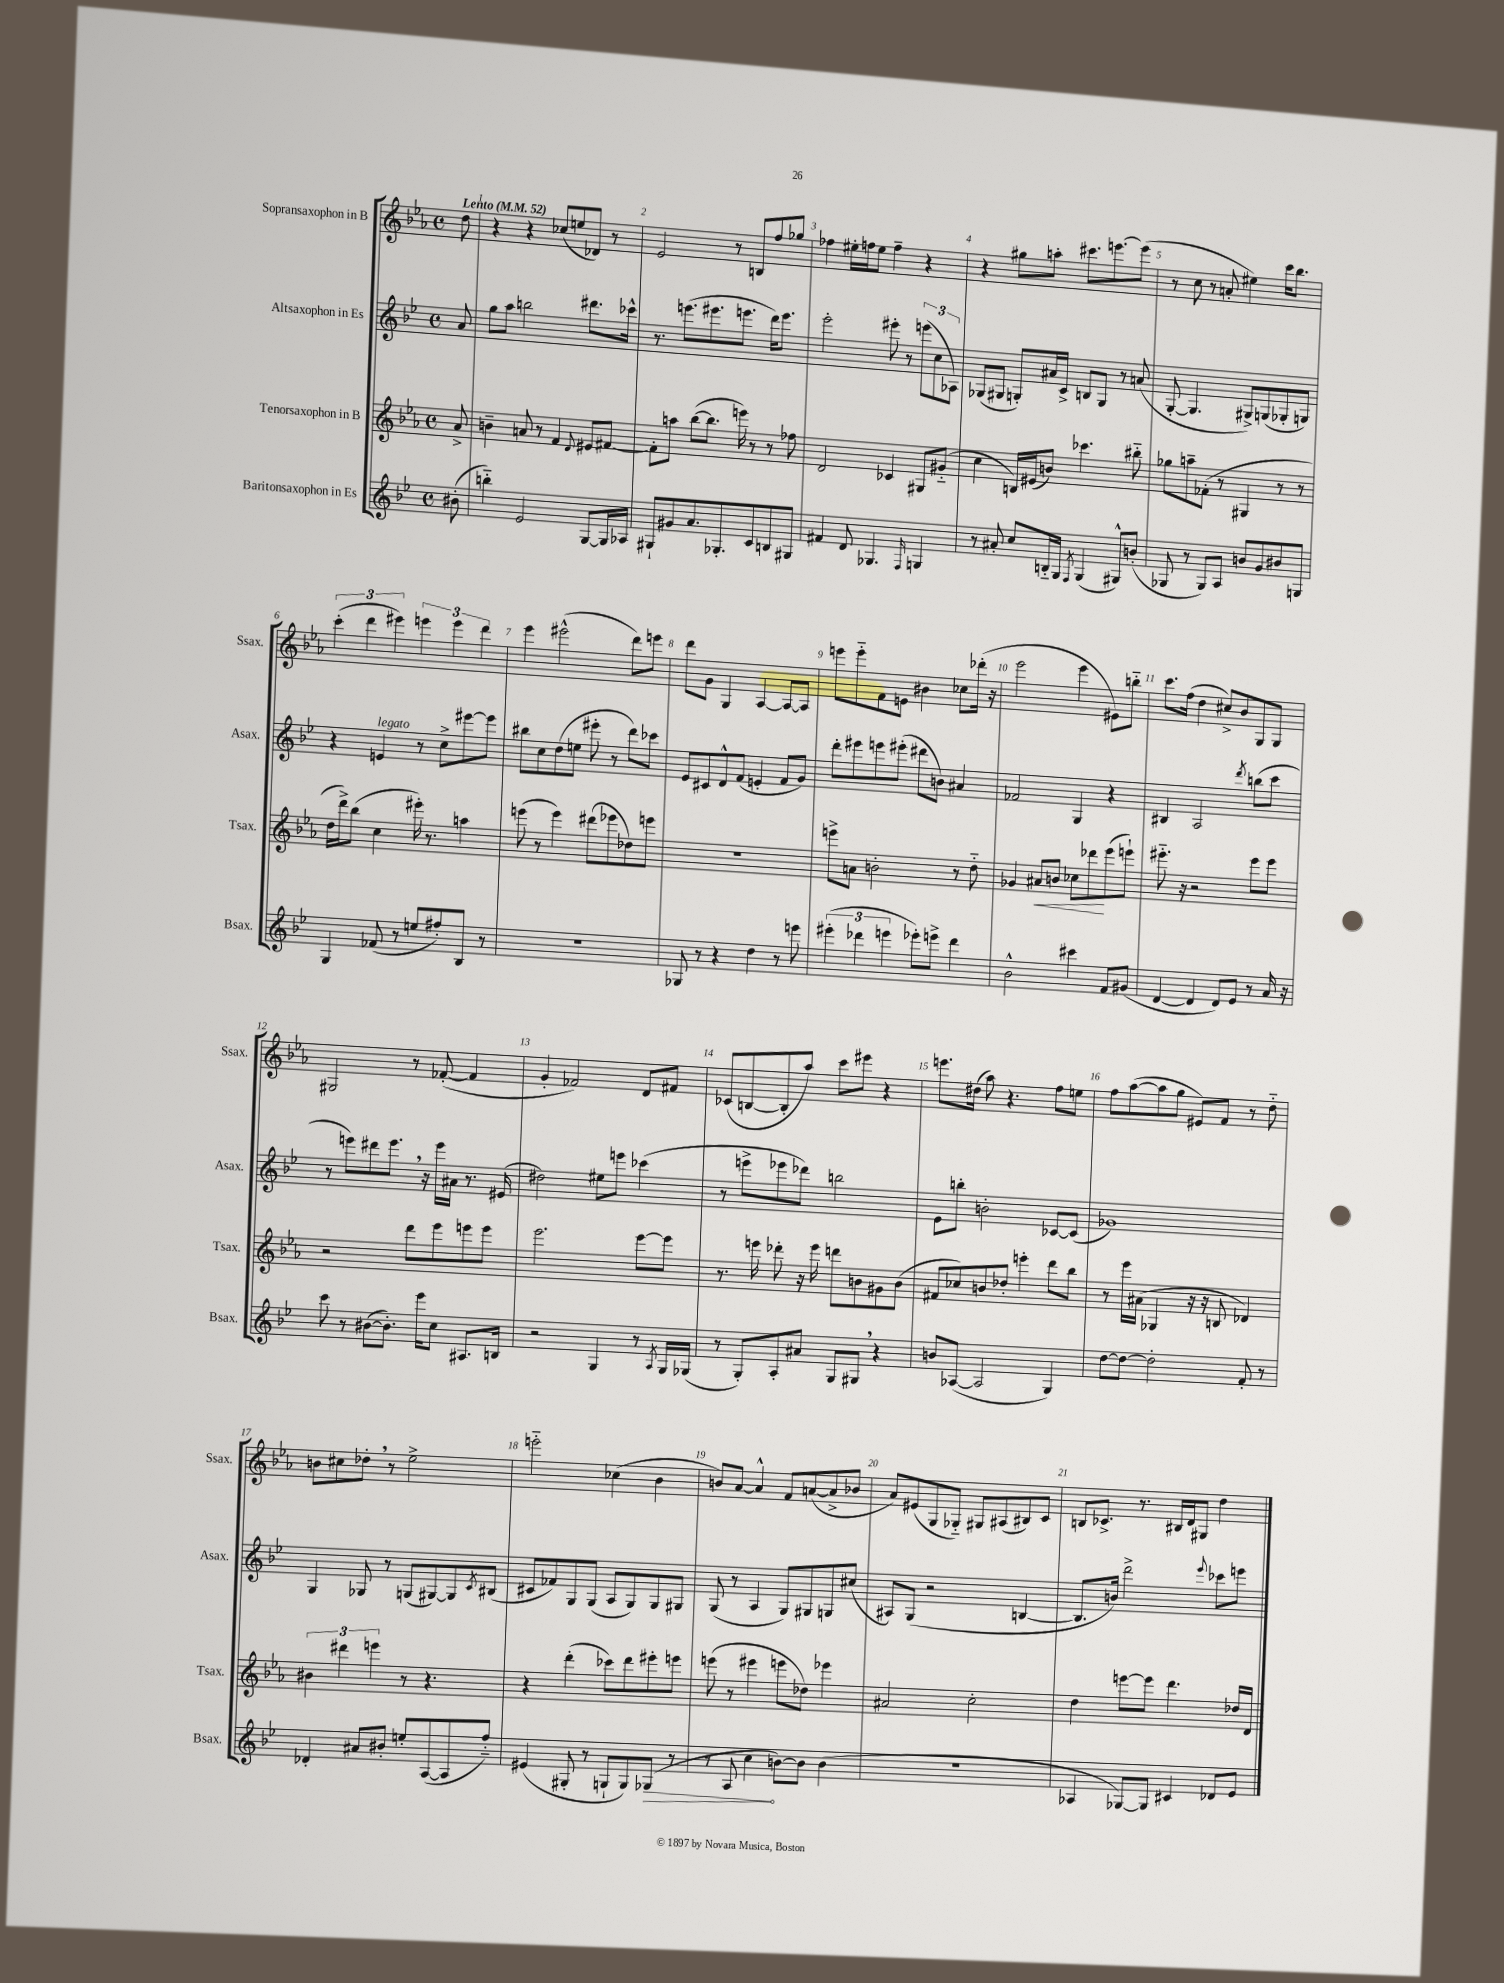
<<
\new StaffGroup <<
\new Staff = "s0" \with { instrumentName = "Sopransaxophon in B" shortInstrumentName = "Ssax." } {
    \clef treble \key ees \major \defaultTimeSignature \time 4/4 \partial 8 \tempo "Lento" 4 = 52
    d''8 |
    r4 r4 ces''8( e''8 des'8) r8 |
    ees'2 r8 b8 f''8 ges''8 |
    fes''4 eis''16-. f''16 eis''8 f''4-- r4 |
    r4 gis''8 a''8-. cis'''8. e'''8.~ e'''8( |
    r8 c''8 r8 a'8-. eis''4) c'''16 bes''8. |
    \tuplet 3/2 { c'''4-.( d'''4 eis'''4) } \tuplet 3/2 { e'''4 e'''4 d'''4 } |
    ees'''4 eis'''2-^( d'''8) e'''8 |
    d'''8 g'8 g4 aes4~ aes8~ aes8 |
    e'''8 e'''8-_ f'8 e'8 bis'4 ces''8 des'''16-.( r16 |
    ees'''2 ees'''4 eis'8) b''8-_ |
    c'''8. f''16( d''4 cis''8->) bes'8 g8 g8 |
    gis2 r8 fes'8~-.( fes'4 |
    g'4-. fes'2) d'8 fis'8 |
    ces'8( b8~ b8-. aes''8) c'''8 eis'''8 r4 |
    e'''8. dis''16( aes''8) r4. f''8 e''8 |
    f''8 aes''8~( aes''8 g''8 eis'8) f'8 r8 d''8-_ |
    b'8 cis''8 des''8-. \breathe r8 ees''2-> |
    e'''2-_ ces''4( bes'4 |
    b'8) aes'8~ aes'4-^ f'8 a'8~( a'8-> bes'8 |
    aes'8) eis'8( g8 ges8-_) gis8 ais8( bis8) c'8 |
    b8 ces'8.-> r8. bis16 d'16 gis8 d''4 \bar "|." |
}
\new Staff = "s1" \with { instrumentName = "Altsaxophon in Es" shortInstrumentName = "Asax." } {
    \clef treble \key bes \major \defaultTimeSignature \time 4/4 \partial 8
    a'8 |
    g''8 a''8 b''2 dis'''8. ces'''16-^ |
    r8. e'''8.( eis'''8. e'''8. d'''16) e'''8. |
    ees'''2-. eis'''8-. r8 \tuplet 3/2 { e'''8( c''8 aes8) } |
    ges8( gis8 g8-.) ais'16 c'16-> b8 g8 r8 a'8( |
    g8~-. g4. gis8->) g8( ges8-. g8) |
    r4 e'4^\markup { \italic "legato" } r8 c''8-> eis'''8~ eis'''8 |
    bis''8 c''8 d''8( e''8 eis'''8-. r8 d'''8) ces'''8 |
    ees'8 cis'8 d'8-^ f'8( e'4-. f'8 g'8) |
    d'''8-. eis'''8 e'''8 eis'''8-.( dis'''8 b'8) ais'4 |
    fes'2 g4 r4 |
    bis4 a2 \acciaccatura { d'''8 } b''8( c'''8 |
    r8 e'''8) dis'''8 e'''8. \breathe r16 e'''16 ais'16 r8. eis'16( |
    dis''2) eis''8 e'''8 ces'''4( |
    r8 e'''8-> ees'''8 des'''8) b''2 |
    ees'8 b''8-. b'2-. ces'8~ ces'8( |
    ges'1) |
    g4 ges8 r8 g8( gis8~) gis8 \acciaccatura { c'8 } bis8( |
    cis'8 fes'8) g8 g8( a8 g8) g8 gis8 |
    g8( r8 a4 g8) gis8 g8 cis''8( |
    ais8) g8( r2 b4~ |
    b8. b'16) d'''2-> \appoggiatura { ees'''8 } ces'''8 e'''8 \bar "|." |
}
\new Staff = "s2" \with { instrumentName = "Tenorsaxophon in B" shortInstrumentName = "Tsax." } {
    \clef treble \key ees \major \defaultTimeSignature \time 4/4 \partial 8
    aes'8-> |
    b'4-- a'8 r8 f'4 \appoggiatura { d'8 } eis'8 fis'8~ |
    fis'8-. a''8 bes''8~( bes''8. e'''16) r8 r8 fes''8 |
    d'2 ces'4 gis8 gis'8-_( |
    c''4 b16) eis'16( b'8) ces'''4. bis''8-_ |
    ges''8 a''8-- fes'8-.( r8 gis4 r8 r8 |
    d''16 d'''16->) bes''8( c''4 eis'''16-.) r8. a''4 |
    e'''8( r8 e'''4) dis'''8( ees'''8 des''8) e'''8 |
    R1 |
    e'''8-> a'8 b'2-. r8 d''8-_ |
    ges'4 ais'8\< b'8 ces''8 des'''8\! ees'''8( e'''8-!) |
    eis'''8.-_ r16 r2 eis'''8 eis'''8 |
    r2 d'''8 ees'''8 e'''8 e'''8 |
    ees'''2. ees'''8~ ees'''8 |
    r8. e'''16 des'''8-. r16 e'''16 d'''8 b'8 gis'8 b'8( |
    fis'8 ces''8) b'8 des''8-. e'''4-. d'''8 bes''8 |
    r8 ees'''16 ais'16( ges4 r16 r16 b8 des'4) |
    \tuplet 3/2 { bis'4 dis'''4 e'''4 } r8 r4. |
    r4 d'''4-.( ces'''8) d'''8 eis'''8-. e'''8 |
    e'''8( r8 eis'''4 e'''8 des''8) ees'''4 |
    ais'2 c''2-. |
    d''4 e'''8~ e'''8 d'''4. des''16 d'16 \bar "|." |
}
\new Staff = "s3" \with { instrumentName = "Baritonsaxophon in Es" shortInstrumentName = "Bsax." } {
    \clef treble \key bes \major \defaultTimeSignature \time 4/4 \partial 8
    bis'8-.( |
    b''4-_) ees'2 g8~ g16 aes16 |
    gis8-! gis'8 a'8. ges8.-. c'8 b8 gis8 |
    fis'4 d'8 ges4. \grace { f16 } g4 |
    r8 ais'8-. c''8 b16-_ g16 \acciaccatura { f8 } g4( gis8-^) b'8-.( |
    ges8 r8 ges8) a8 b'8 g'8 bis'8 g8 |
    g4 fes'8( r8 e''8 fis''8-.) bes8 r8 |
    R1 |
    ges8 r8 r4 d''4 r8 e'''8 |
    \tuplet 3/2 { eis'''4-.( des'''4 e'''4 } ees'''8-.) e'''8-> des'''4 |
    bes'2-^ cis'''4 f'8 gis'8( |
    d'4~ d'4 d'8) ees'8 r8 a'16 r16 |
    c'''8 r8 bis'8~( bis'8.-.) ees'''16 c''8 ais8. b16 |
    r2 g4 r8 \acciaccatura { a8 } g16 ges16( |
    r8 g8-.) a8-. ais'8 g8 gis8 \breathe r4 |
    b'8 aes8~( aes2 g4) |
    d''8~ d''8~ d''2-. f'8-. r8 |
    des'4-. ais'8 bis'8-. e''8-. a8~( a8 f''8-_) |
    eis'4( gis8-. r8 g8-! g8) \once \override Hairpin.circled-tip = ##t ges8\>( r8 |
    r8 a8 c''4\! b'8~) b'8 b'4( |
    r1 |
    aes4 ges8~) ges8 cis'4 des'8 ees'8 \bar "|." |
}
>>
>>
\layout { \context { \Score \override BarNumber.break-visibility = ##(#f #t #t) barNumberVisibility = #all-bar-numbers-visible } }
